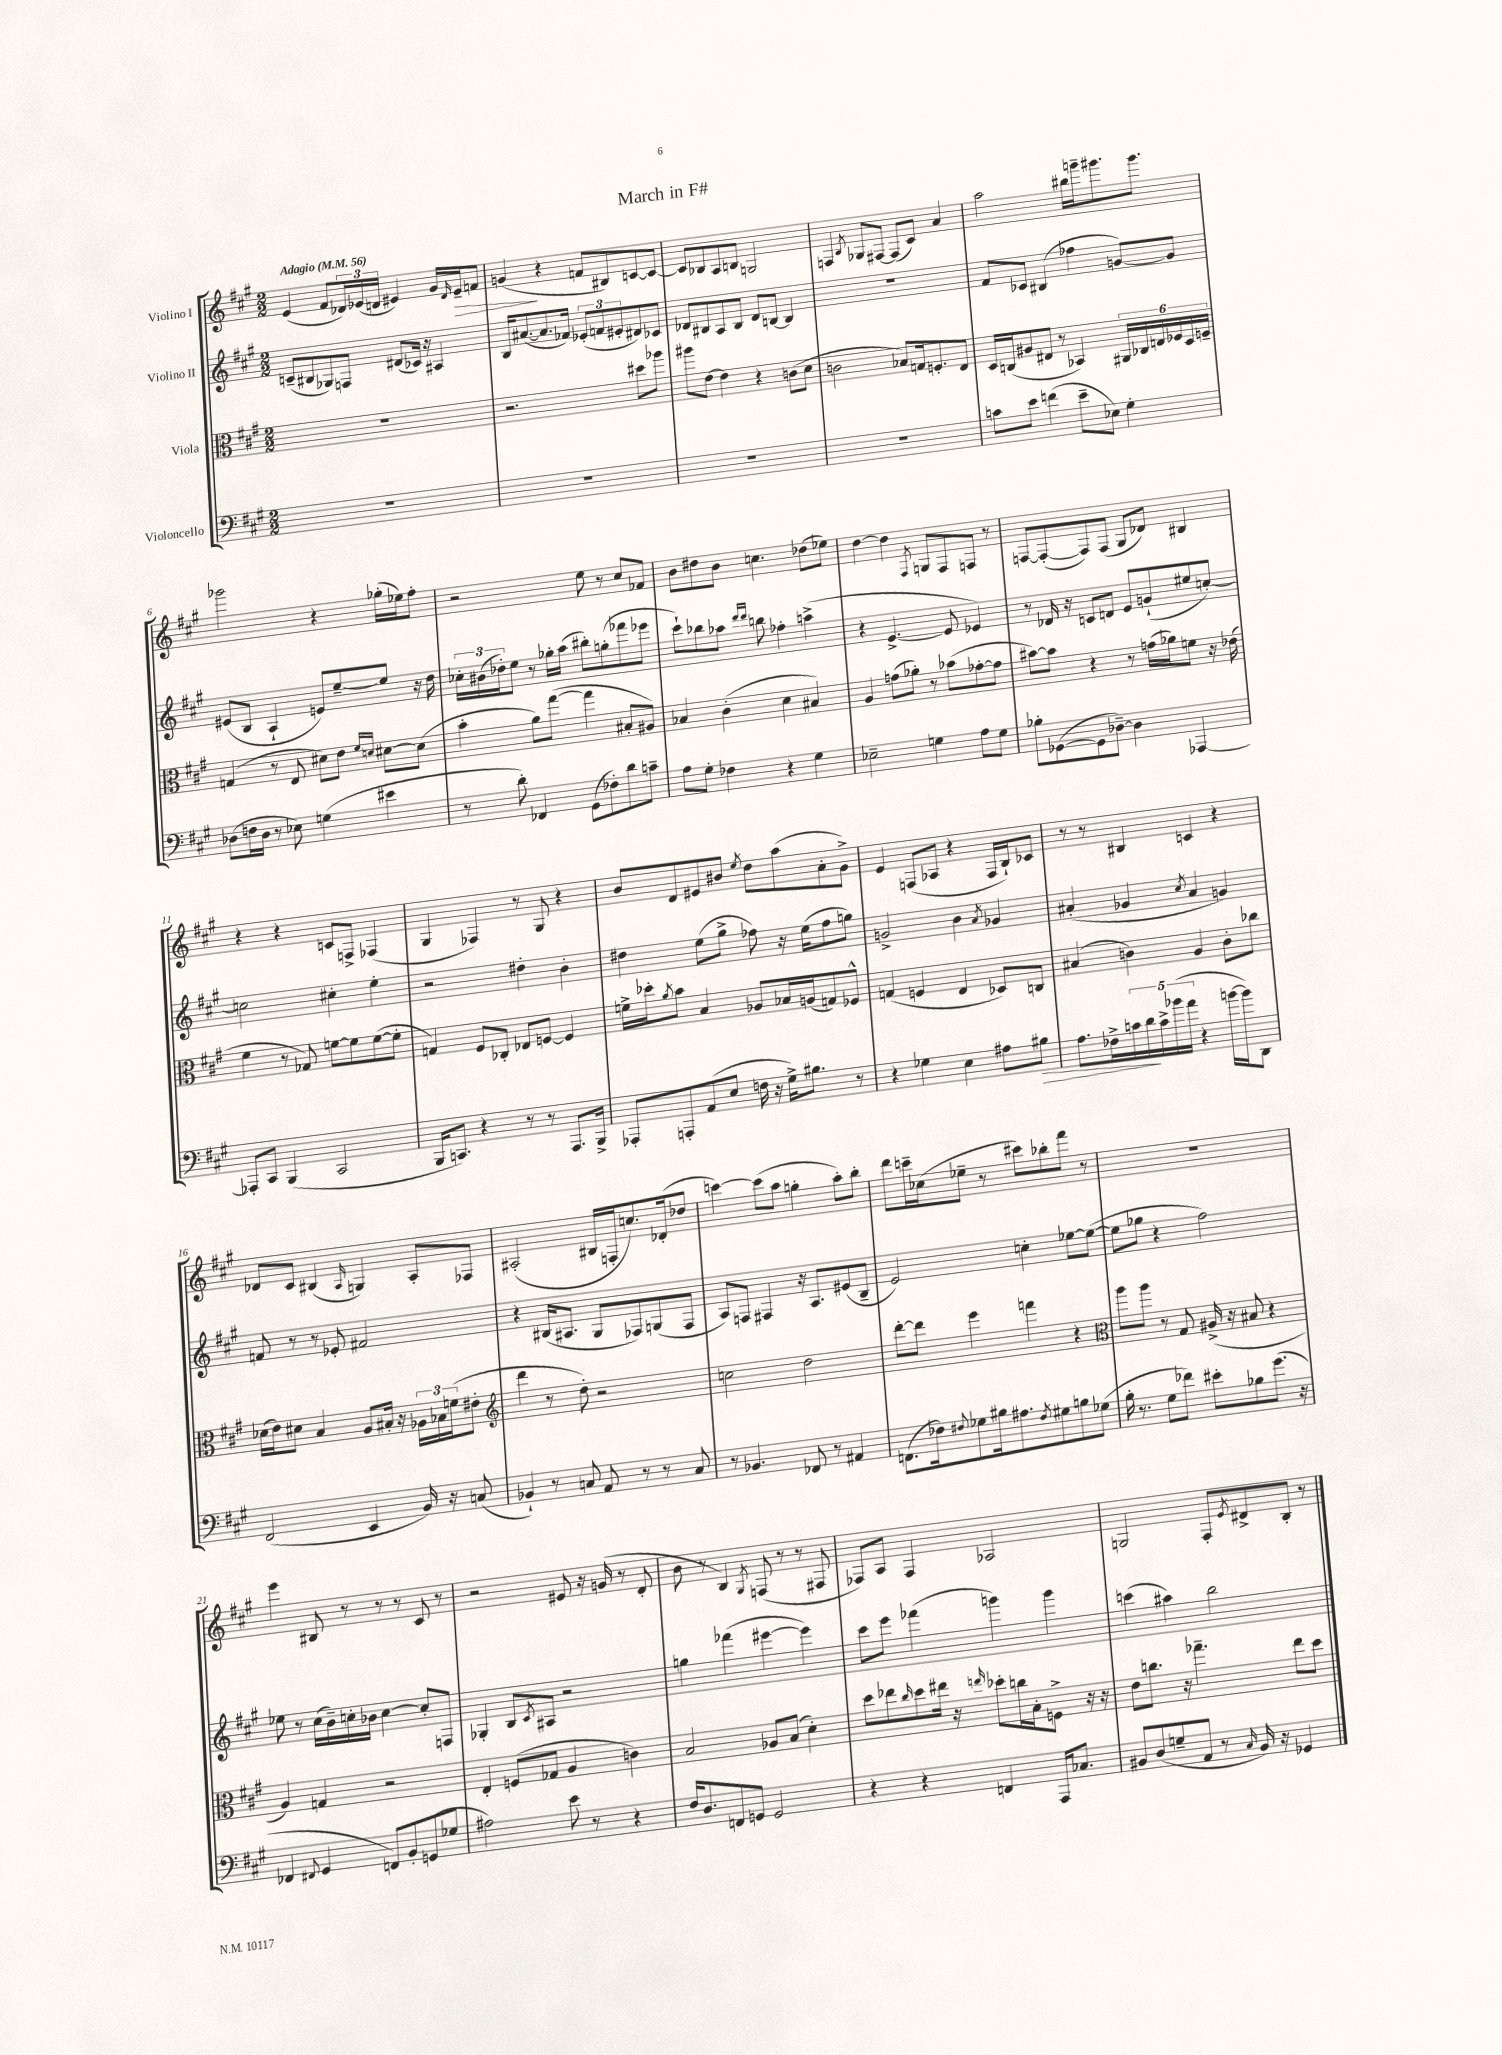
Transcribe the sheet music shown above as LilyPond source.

\header { title = "March in F#" }
<<
\new StaffGroup <<
\new Staff = "s0" \with { instrumentName = "Violino I" } {
    \clef treble \key a \major \numericTimeSignature \time 2/2 \tempo "Adagio" 4 = 56
    e'4( fis'8 \tuplet 3/2 { des'16) ees'16( d'16 } eis'4) gis'16 \grace { d'16 } eis'16--\> f'8 |
    g'4\!( r4 f'8 bis8) c'8~ c'8~ |
    c'8 bes8 a8 b8 g2 |
    f4 \acciaccatura { b8 } ges8 fis8~ fis8( cis'8) a'4 |
    a''2 bis''16 g'''16-- gis'''8. gis'''8. |
    ges'''2 r4 ges''16-.( ees''16) fis''8-. |
    r2 e''8 r8 cis''8 fes'8 |
    b'8 dis''8 b'8 c''4. des''8( ees''8) |
    d''4~ d''4 \acciaccatura { fis8 } g8 fis8 f8 r8 |
    f8~ f8~-.( f8) f8( gis8 des'8) bis4 |
    r4 r4 c'8 f8-> fes4( |
    gis4 fes4) r8 gis8 r4 |
    b'8 d'8 eis'8 bis'8 \acciaccatura { e''8 } d''8 a''8( a'8-. gis'8->) |
    e'4 f8( aes8 r4 f16 b16-!) ces'8 |
    r8 r8 bis4 c'4 r4 |
    des'8 cis'8 bis4( \grace { a16 } g4) a8-. fes8 |
    ais2-.( bis16 f16-. c''8.) des'16-.( des''8 |
    c'''4~) c'''8( a''8 g''4-. a''8-.) b''8-. |
    d'''8 c'''16-- ces''16( ees''8-- r8 cis'''8) bes''8-. fis'''8 r8 |
    R1 |
    e'''4 bis8 r8 r8 r8 cis'8 r8 |
    r2 eis'8 r16 g'16( r8 d'8-. |
    b'8 r8 b4) \acciaccatura { gis8 } f8( r8 r8 fis8 |
    fes8) a8 fes4 aes2 |
    g2 fis8-. \acciaccatura { e'8 } dis'8-> b8-. r8 \bar "|." |
}
\new Staff = "s1" \with { instrumentName = "Violino II" } {
    \clef treble \key a \major \numericTimeSignature \time 2/2
    c'8--( bis8 ges8) f8 dis'8( ces'16) r16 ais4 |
    b16 ais'8.~( ais'8. fes'16) \tuplet 3/2 { ees'8-.( f'8 eis'8-. } dis'8) ces'8 |
    des'8 bis8 a8 bis8 des'8 b8~ b4 |
    R1 |
    fis'8 ces'8 bis4( fes''4 g'8~) g'8 |
    eis'8( b8 a4-! e'8) e''8~-- e''8 r16 d''16 |
    \tuplet 3/2 { ces''16-. bis'16( des''16-.) } e''8 r8 ges''16-. a''16( bis''8-.) g''8-.( fes'''8 ees'''8 |
    cis'''8-!) bes''8 aes''8 \grace { d'''16 d'''16 } b''8 fes''4-. a''4->( |
    r4 e'4.~-> e'8 ees'4) |
    r8 des'16 r16 c'8 d'8 e'8 g'8-!( eis''8 c''8~-.) |
    c''2 cis''4-. e''4-. |
    r2 dis''4-. b'4-. |
    dis''4 e''8( gis''8-> fes''8) r16 e''16( fes''8 g''8) |
    g'2-> b'4 \acciaccatura { a'8 } ges'4 |
    ais'4-.( ges'4 \acciaccatura { cis''8 } ais'4 g'4) |
    f'8 r8 r8 ees'8-. fis'2 |
    r4 bis16( ais8. gis8 fes8) g8( fes8 |
    a8) f8 fis4 r16 a8. eis'8( b8-- |
    e'2) c''4-. ees''8~ ees''8~( |
    ees''8 ges''8 r4 fis''2) |
    ees''8 r8 cis''16( b'16--) c''16-. bes'16 c''4~ c''8-. f8 |
    ges4-. b8 \acciaccatura { cis'8 } ais8 r2 |
    g''4 fes'''4( eis'''4~ eis'''4) |
    cis'''8 e'''8 fes'''4( g'''4) g'''4 |
    c'''4( ais''4) b''2 \bar "|." |
}
\new Staff = "s2" \with { instrumentName = "Viola" } {
    \clef alto \key a \major \numericTimeSignature \time 2/2
    R1 |
    r2. dis''8 aes''8 |
    ais''8 e'8~ e'4 r4 c'8( d'8 |
    c'2 bes8) g16 f8.-. e8 |
    d16 c16( ais8 eis8 r8 bes,4) \tuplet 6/4 { ais,16 ces16 e16 fes16 d16 f16-- } |
    g4( r8 e8 dis'8) e'8 \grace { fis'16 d'16 } dis'8~ dis'8( |
    b'4-. a'8) gis''8~( gis''4 bis8-. ais8) |
    bes4 cis'4-.( d'4 bis4) |
    a4 g'8( aes'8-.) r8 bes'8( ges'8~-. ges'8 |
    bis'8~) bis'8 r4 r8 g'16( aes'16) f'8 r16 ees'16( |
    fis'4 r8 ges8) f'8~ f'8 f'8~( f'8-. |
    g4) fis8 ces8-. ees8 f8~ f4 |
    f'16-> des''16-. \acciaccatura { a'8 } b'8 b4 aes8 bes16 a16( g8) fes8-^ |
    g4( f4 e4 des8) c8 |
    bis4( c'4) a4 c'8-. ces''8 |
    des'16( e'16) dis'8 b4 a8 bis16-. r16 \tuplet 3/2 { aes16 bes16 f'16( } eis'8-. |
    \clef treble d'''4 r8 d''8-.) r2 |
    c''2 d''2 |
    d'''8~-. d'''8 e'''4 f'''4 r4 |
    \clef alto a''8 a''8 r8 gis8 ais16->( r16 bis8 r4 |
    a4) g4 r2 |
    e4-. f8( ges8 a4 c'4) |
    b2 aes8 b8( d'4-.) |
    d''8 ees''8 \grace { cis''16 } d''8 eis''16 r16 \grace { e''16 } des''8-. c''16 b16-. f8-> r16 r16 |
    e'8 c''8. r16 ges''4.-- e''8 d''8 \bar "|." |
}
\new Staff = "s3" \with { instrumentName = "Violoncello" } {
    \clef bass \key a \major \numericTimeSignature \time 2/2
    R1 |
    R1 |
    R1 |
    R1 |
    c'8 e'8 f'4( e'8-- ees8) gis4-. |
    des8( f16 des16 r8 ees8) g4( eis'4 |
    r8 d'8-.) fes,4 gis,8( fes8-.) d'8 c'8-- |
    a8 gis8-. fes4 r4 gis4 |
    ees2-- g4 a8 g8 |
    bes8-. ges,8~( ges,8 des8~--) des4 aes,,4~ |
    aes,,8-. cis,8 b,,4( cis,2 |
    b,,16 c,8.) r4 r8 r8 a,,8. b,,16-> |
    aes,,8-. a,,8-. a,8( e8 f16 r16 gis16->) bis8. r8 |
    r4 ges4 e4 ais8 bis8\> |
    a8. fes16-> \tuplet 5/4 { c'16 d'16\! c'16-> bes'16( a'16 } r4 b'16~ b'16) d,8 |
    fis,2( e,4 b,16) r16 c8( |
    bes,4-!) r8 c8 a,8 r8 r8 c8 |
    r8 bes,4. fes,8 r8 ais,4 |
    f,8.( fes16) \appoggiatura { fis8 } ges8 bis16 ais8. \acciaccatura { fis8 } gis8 b8 ges8( |
    b16-. r8. gis8 fes'8) eis'8-. bes8 gis'8.( r16 |
    fes,4 \appoggiatura { fis,8 } gis,4 f,8) b,8-. g,8( ges8 |
    ais2) e'8 r8 r4 |
    fis16 d8. f,8 g,8 g,2 |
    r4 r4 f,4 a,,16 ces8. |
    bis,8 d8( g8-- a,8 r8 \grace { cis16 } bis,16) r16 ges,4 \bar "|." |
}
>>
>>
